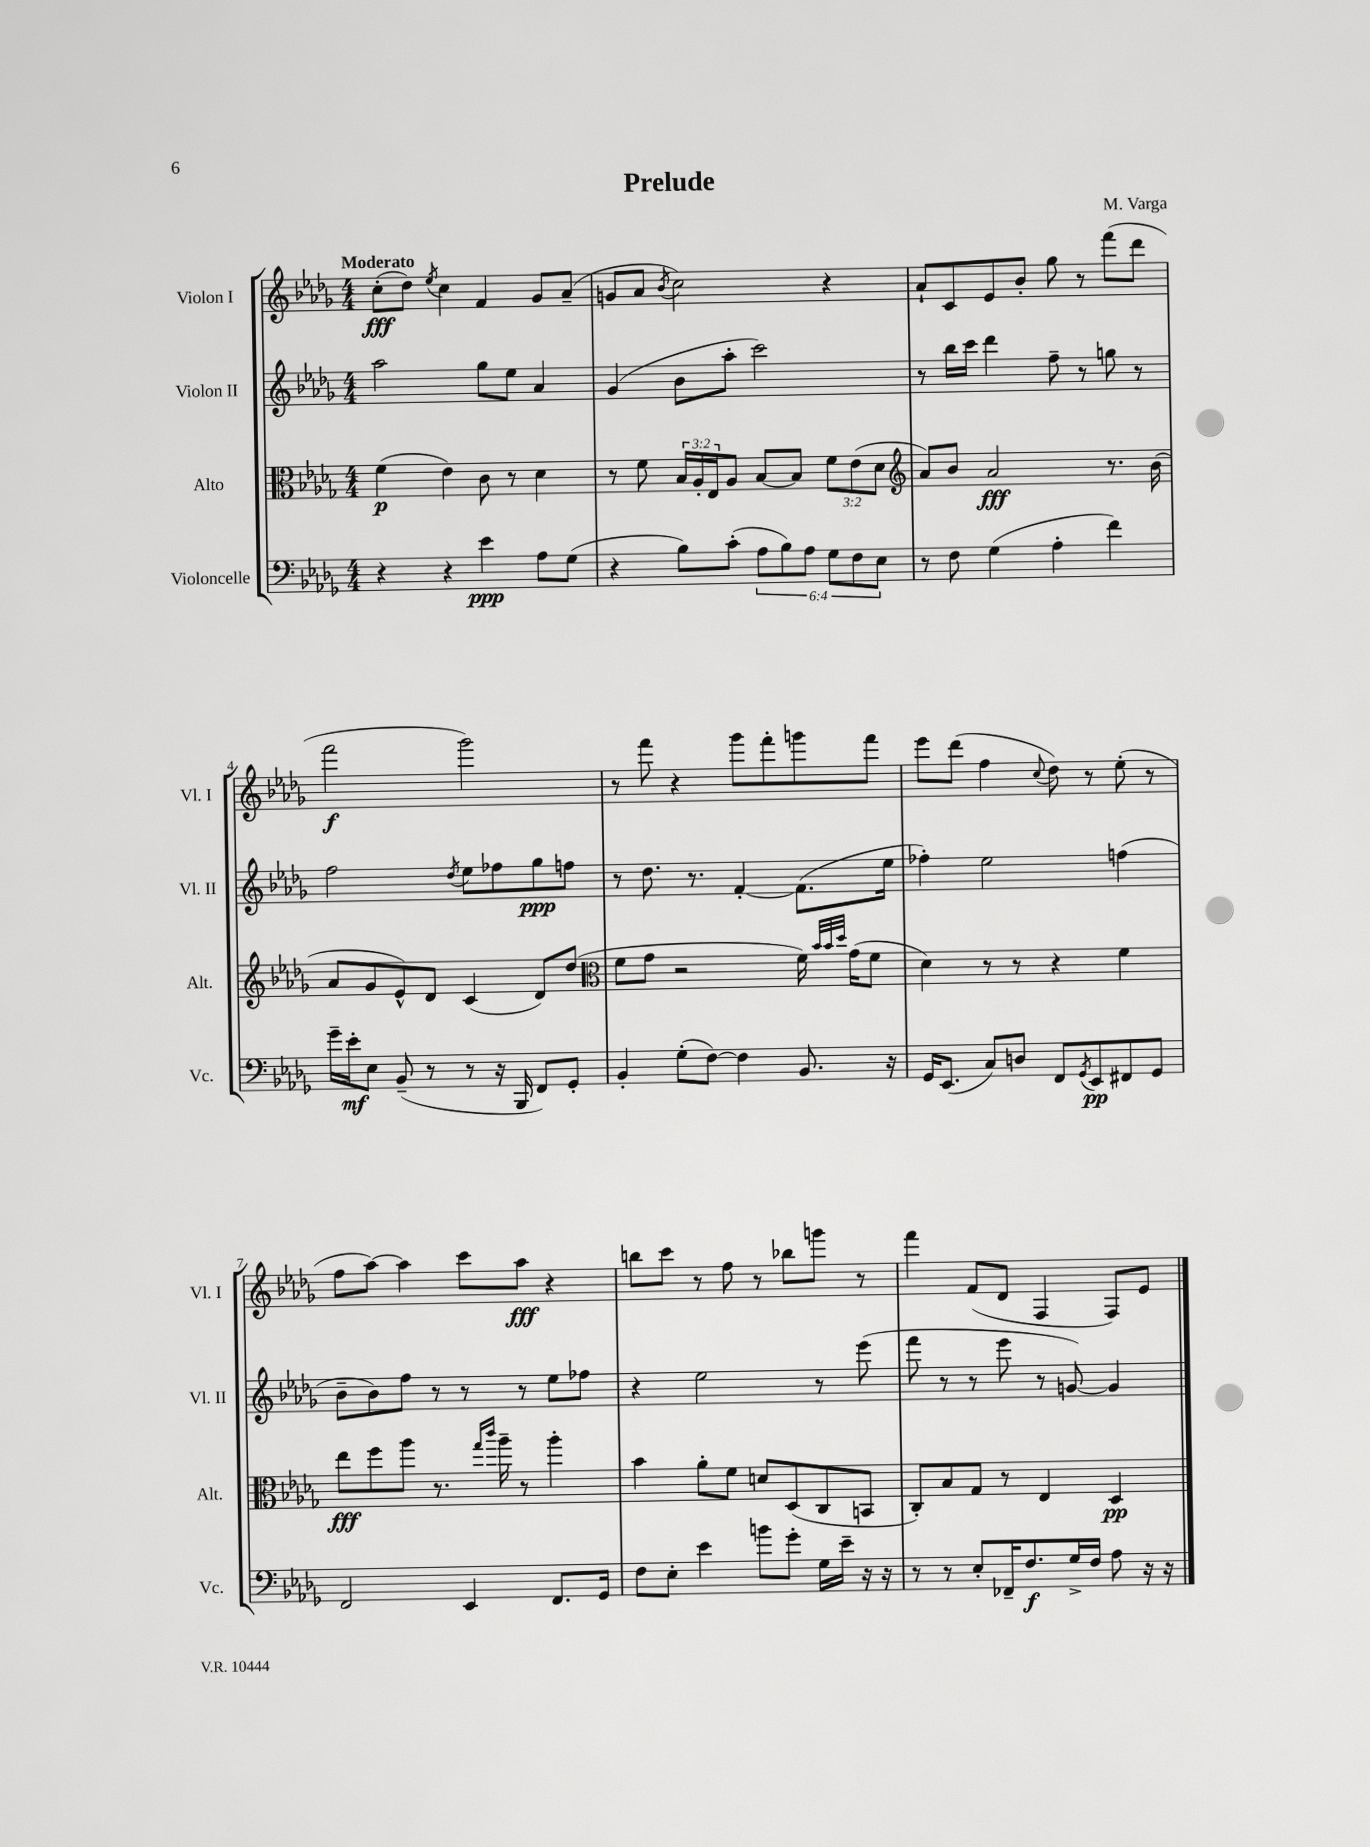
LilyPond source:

\header { title = "Prelude" composer = "M. Varga" }
<<
\new StaffGroup <<
\new Staff = "s0" \with { instrumentName = "Violon I" shortInstrumentName = "Vl. I" } {
    \clef treble \key des \major \numericTimeSignature \time 4/4 \tempo "Moderato"
    c''8-.\fff( des''8) \acciaccatura { ees''8 } c''4 f'4 ges'8 aes'8--( |
    g'8 aes'8 \acciaccatura { bes'8 } c''2) r4 |
    aes'8-! c'8 ees'8 bes'8-. ges''8 r8 f'''8( des'''8 |
    f'''2\f ges'''2) |
    r8 f'''8 r4 ges'''8 f'''8-. g'''8 f'''8 |
    ees'''8 des'''8( f''4 \appoggiatura { c''8 } des''8) r8 ees''8-.( r8 |
    f''8 aes''8~) aes''4 c'''8 aes''8\fff r4 |
    b''8 c'''8 r8 f''8 r8 bes''8 g'''8 r8 |
    f'''4 f'8( des'8 f4 f8) ees'8 \bar "|." |
}
\new Staff = "s1" \with { instrumentName = "Violon II" shortInstrumentName = "Vl. II" } {
    \clef treble \key des \major \numericTimeSignature \time 4/4
    aes''2 ges''8 ees''8 aes'4 |
    ges'4( bes'8 aes''8-. c'''2) |
    r8 bes''16 c'''16 des'''4 f''8-- r8 g''8 r8 |
    f''2 \acciaccatura { des''8 } ees''8 fes''8 ges''8\ppp f''8 |
    r8 des''8. r8. f'4~-. f'8.( ees''16 |
    fes''4-.) ees''2 f''4( |
    bes'8-- bes'8) f''8 r8 r8 r8 ees''8 fes''8 |
    r4 ees''2 r8 ees'''8( |
    f'''8 r8 r8 ees'''8 r8 g'8~) g'4 \bar "|." |
}
\new Staff = "s2" \with { instrumentName = "Alto" shortInstrumentName = "Alt." } {
    \clef alto \key des \major \numericTimeSignature \time 4/4 \override Staff.TupletNumber.text = #tuplet-number::calc-fraction-text
    f'4\p( ees'4) c'8 r8 des'4 |
    r8 f'8 \tuplet 3/2 { bes16 aes16-. ees16 } aes8 bes8~ bes8 \tuplet 3/2 { f'8 ees'8( des'8 } |
    \clef treble aes'8) bes'8 aes'2\fff r8. bes'16( |
    aes'8 ges'8 ees'8-^) des'8 c'4( des'8) des''8( |
    \clef alto f'8 ges'8 r2 f'16) \grace { bes'32 bes'32 des''32 } ges'16( f'8 |
    des'4) r8 r8 r4 f'4 |
    ees''8\fff f''8 aes''8 r8. \grace { ges''16 c'''16 } aes''16-- r8 aes''4-. |
    bes'4 aes'8-. f'8 d'8 des8( c8 b,8 |
    c8-.) bes8 ges8 r8 ees4 des4\pp \bar "|." |
}
\new Staff = "s3" \with { instrumentName = "Violoncelle" shortInstrumentName = "Vc." } {
    \clef bass \key des \major \numericTimeSignature \time 4/4 \override Staff.TupletNumber.text = #tuplet-number::calc-fraction-text
    r4 r4 ees'4\ppp aes8 ges8( |
    r4 bes8) c'8-.( \tuplet 6/4 { aes8 bes8) aes8 ges8 f8 ees8 } |
    r8 f8 ges4( aes4-. f'4) |
    ges'16-- ees'16-.\mf ees8 bes,8--( r8 r8 r16 bes,,16 f,8) ges,8-. |
    bes,4-. ges8-.( f8~) f4 bes,8. r16 |
    ges,16 ees,8.( c8) d8 f,8 \acciaccatura { ges,8 } ees,8\pp fis,8 ges,8 |
    f,2 ees,4 f,8. ges,16 |
    f8 ees8-. ees'4 b'8 ges'8-. ges16 ees'16-- r16 r16 |
    r8 r8 ees8-. fes,16-- f8.\f ges16-> f16 aes8 r16 r16 \bar "|." |
}
>>
>>
